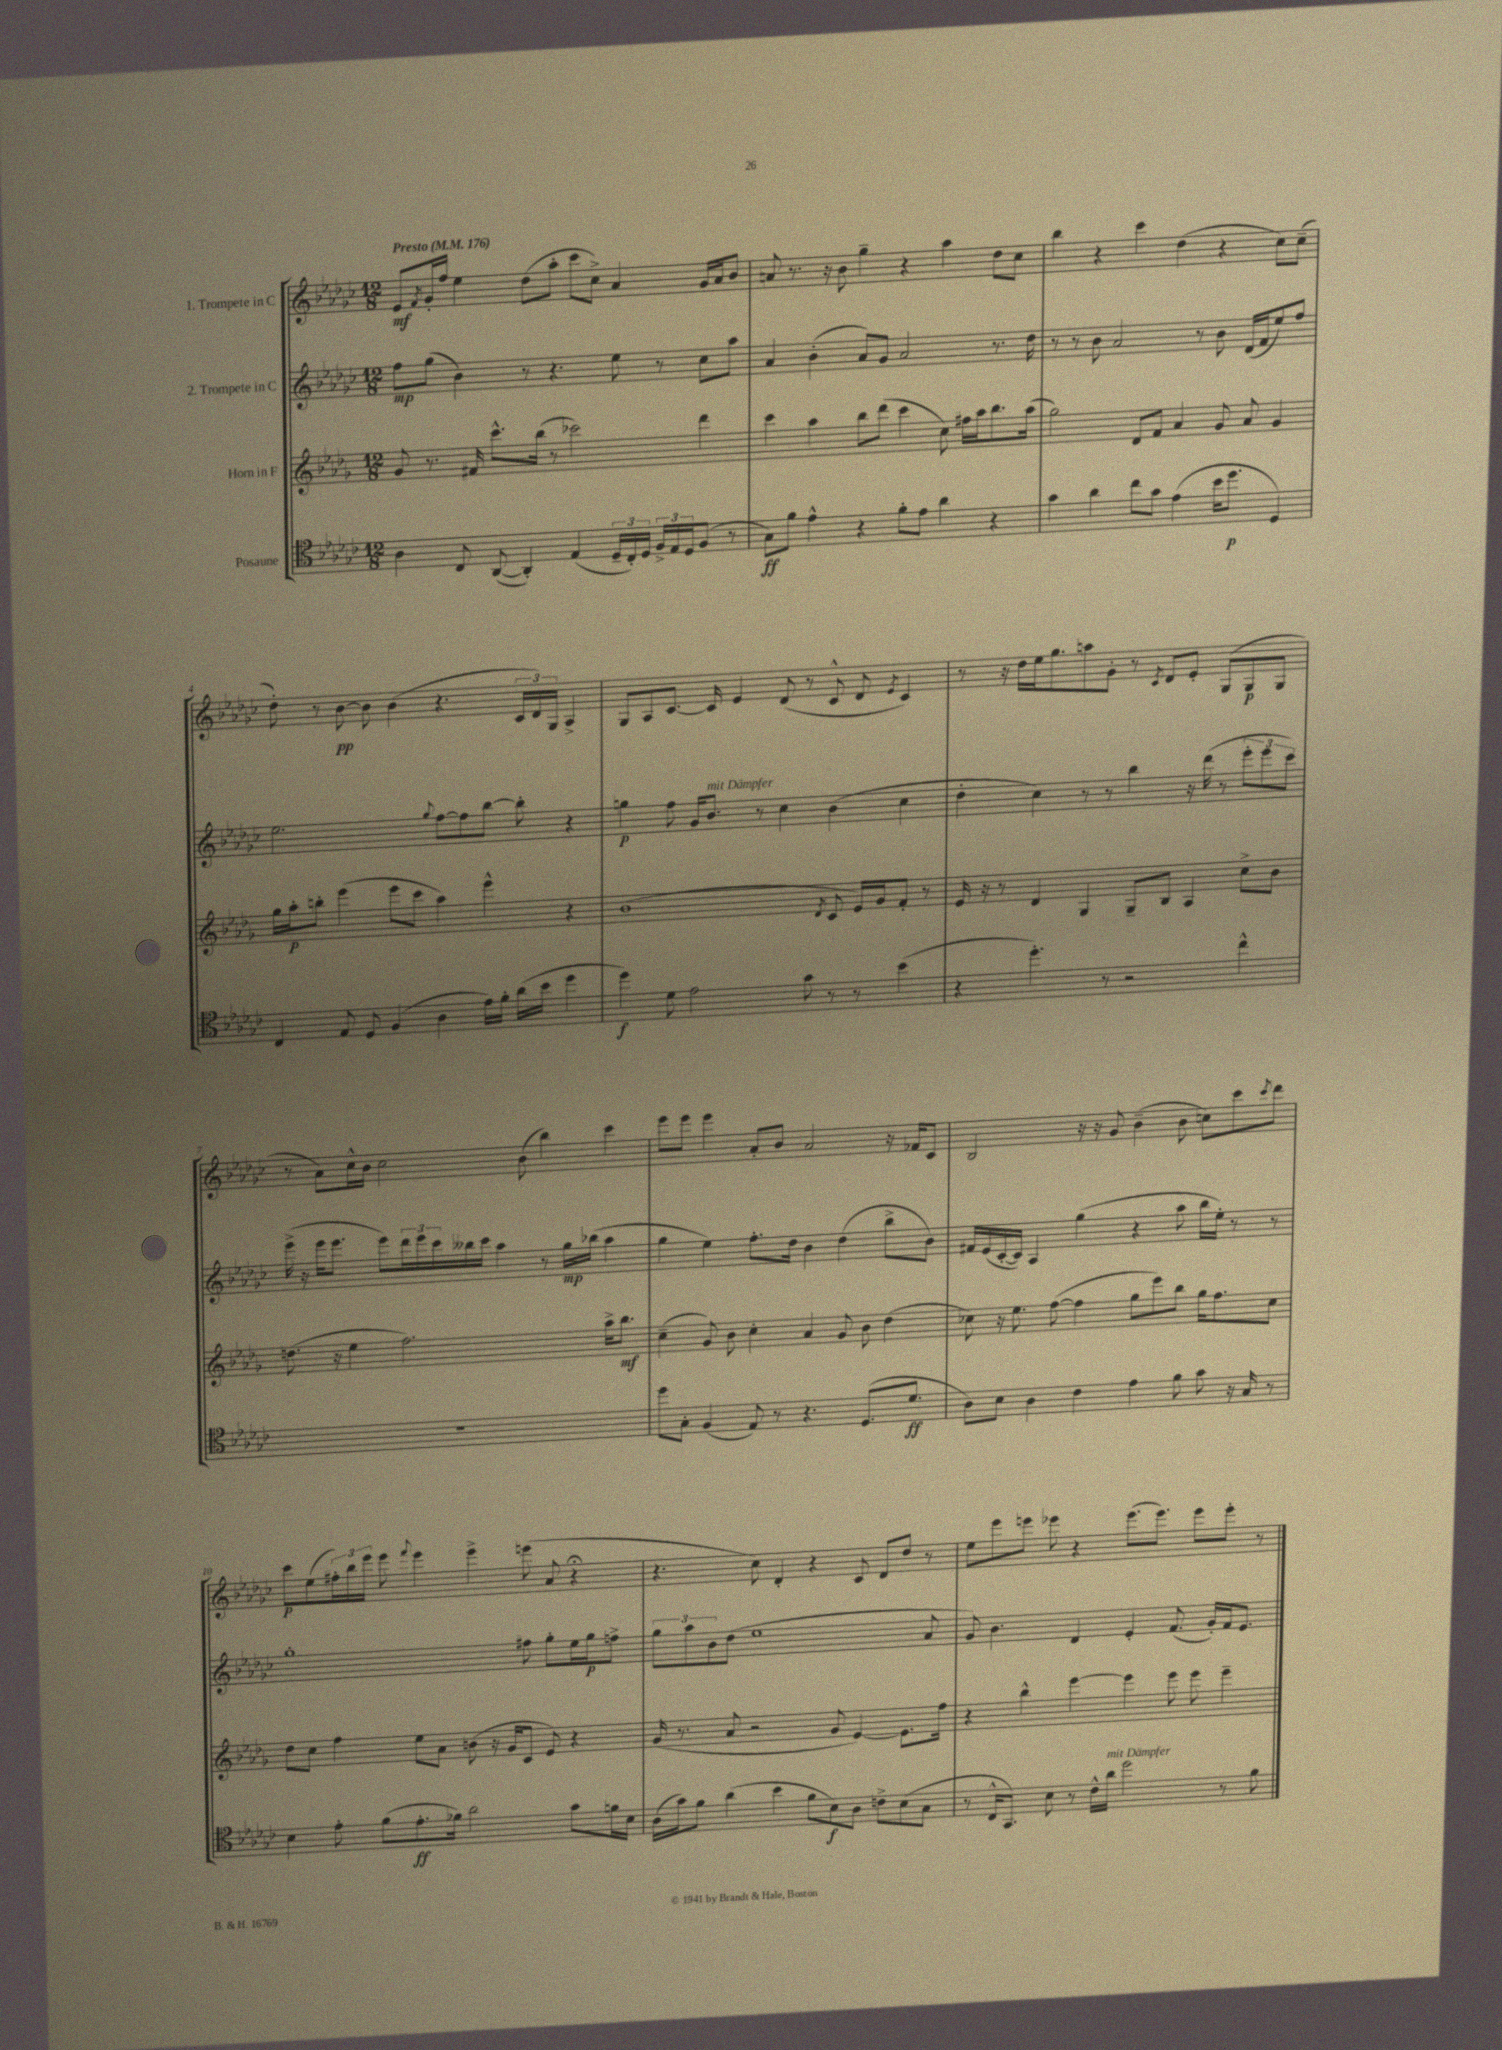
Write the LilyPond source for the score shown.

<<
\new StaffGroup <<
\new Staff = "s0" \with { instrumentName = "1. Trompete in C" } {
    \clef treble \key ges \major \numericTimeSignature \time 12/8 \tempo "Presto" 4 = 176
    ees'8\mf \acciaccatura { f'8 } ges'16-. f''16 ees''4 des''8( aes''8-. ces'''8 ces''8->) aes'4 ges'16 aes'16 bes'8 |
    a'8 r8. r16 bes'8 ges''4-- r4 aes''4 des''8 ces''8 |
    bes''4 r4 ces'''4 des''4( r4 ces''8) ces''8--( |
    des''8-.) r8 bes'8~\pp bes'8 bes'4( r4. \tuplet 3/2 { ces'16 des'16) ges16 } aes4-> |
    ges8 aes8 ces'8.~ ces'16 ees'4 des'8( r8 ces'8-^ des'8 \acciaccatura { ees'8 } ces'4) |
    r8 r16 des''16 ees''16 ges''8. a''8 ges'8-. r8 \acciaccatura { ces'8 } des'8 ees'8-. ges8( ges8\p ges8 |
    r8 aes'8) ces''16-^ bes'16 ces''2 bes'8( bes''4) ces'''4 |
    ees'''8 ees'''8 ees'''4 aes'8-. bes'8 aes'2 r16 fes'16 ces'8 |
    bes2 r16 r16 ges'8 bes'4--( bes'8 c''8) ces'''8 \acciaccatura { ces'''8 } des'''8 |
    ces'''8\p ees''8( \tuplet 3/2 { fis''16-.) bes''16 ees'''16 } ees'''8 \appoggiatura { f'''8 } ees'''4 ees'''4-> e'''8( aes'8 r4\fermata |
    r4. ces''8) des'4-. r4 ces'8 des'8 des''8 r8 |
    ees''8 ees'''8 e'''8 ees'''8 r4 ees'''8.( ees'''8.) ees'''8 ees'''8-. r8 \bar "|." |
}
\new Staff = "s1" \with { instrumentName = "2. Trompete in C" } {
    \clef treble \key ges \major \numericTimeSignature \time 12/8
    f''8\mp ges''8( bes'4) r8 r4. ees''8 r8 ces''8 aes''8 |
    aes'4 bes'4-.( aes'8) ges'8 aes'2 r8. des''16 |
    r8 r8 bes'8 aes'2 r8 bes'8 des'16( f'16 ees''8) f''8 |
    ees''2. \appoggiatura { ges''8 } f''8~ f''8 bes''8~ bes''8-. r4 |
    g''4\p f''8 ges'16 bes'8.^\markup { \italic "mit Dämpfer" } r8 ces''4 bes'4( ces''4 |
    des''4-. ces''4) r8 r8 bes''4 r16 des'''16( r8 \tuplet 3/2 { ees'''8-. ees'''8 ces'''8) } |
    ees'''16->( r16 ees'''16 ees'''8. ees'''8) \tuplet 3/2 { des'''16 ees'''16 ces'''16 } beses''16 ces'''16 aes''4 r8 ges''16\mp bes''16( aes''4 |
    ges''4 ees''4) f''8.-. des''16 bes'4 des''4( bes''8-> bes'8) |
    fis'16 ees'16( ces'16~-. ces'16) aes4 ges''4( r4 aes''8 bes''16 ees''16-.) r8 r8 |
    ges''1-. fis''8 ges''8-. ees''16 ges''16\p f''8-> |
    \tuplet 3/2 { ges''8 aes''8 bes'8 } des''8( ees''1 aes'8 |
    ges'8) bes'4. des'4 ees'4-. f'8.( ges'16-.) f'16 ees'8. \bar "|." |
}
\new Staff = "s2" \with { instrumentName = "Horn in F" } {
    \clef treble \key des \major \numericTimeSignature \time 12/8
    ges'8 r8. fis'16 c'''8.-^ bes''16( r8 ces'''2) des'''4 |
    c'''4 aes''4 bes''8 des'''8( c'''4 c''8) fis''16 aes''16 bes''8. aes''16( |
    ges''2) des'8 f'8 aes'4 ges'8 aes'8 ges'4 |
    ges''16 aes''16-.\p b''8-. ees'''4( ees'''8 c'''8 aes''4) ees'''4-^ r4 |
    bes'1( \acciaccatura { des'8 } c'8 ees'16) ges'16 f'8-. r8 |
    ees'16 r16 r8 des'4 ges4 ges8-- bes8 aes4 c''8-> bes'8 |
    d''8.( r16 ees''4 f''2.) aes''16-> bes''8.\mf |
    c''4--( ges'8) bes'8 c''4-. aes'4 ges'8 bes'8 des''4( |
    ces''8) r16 ees''8. f''8~( f''4 ges''8 ees'''8) bes''8 ges''16 f''8. ces''8 |
    des''8 c''8 f''4 ees''8 aes'8 b'8( r16 ges'16 c'8 ees'8) r4 |
    ges'16( r8. aes'8 r2 ges'8 ees'4~) ees'8. f''16 |
    r4 bes''4-^ ees'''4~ ees'''4 ees'''8 ees'''8 ees'''4-- \bar "|." |
}
\new Staff = "s3" \with { instrumentName = "Posaune" } {
    \clef tenor \key ges \major \numericTimeSignature \time 12/8
    aes4 ces8 aes,8~( aes,4-.) ees4( \tuplet 3/2 { des16-- ces16-.) des16 } \tuplet 3/2 { f16-> ees16 des16 } f8( r8 |
    ges8\ff) f'8 ees'4-^ r4 f'8-. ees'8 aes'4 r4 |
    ges'4 aes'4 ces''8 ges'8 ees'4( bes'16 des''8.\p des4) |
    ces4 ees8 des8 f4( aes4 ees'16) f'16-. aes'16( bes'16 des''4 |
    des''4\f) des'8 ees'2 ges'8 r8 r8 bes'4( |
    r4 des''4.-.) r8 r2 ces''4-^ |
    R1. |
    des''8 ges8-. f4( ees8) r8 r4. des8.( des'8.\ff |
    aes8) bes8 aes4 ces'4 ees'4 f'8 ges'8 r16 ges16 r8 |
    bes4 ees'8-. f'8( ees'8.-.\ff fes'16) aes'2 ges'8 f'16 bes16 |
    aes16( ges'16) f'8 aes'4( bes'4 f'8 bes8\f) aes8 c'8-> bes8( ges8 |
    r8 ces16-^ ges,8.) bes8 r8 ces'16-^ aes'16^\markup { \italic "mit Dämpfer" } des''2 r8 f'8 \bar "|." |
}
>>
>>
